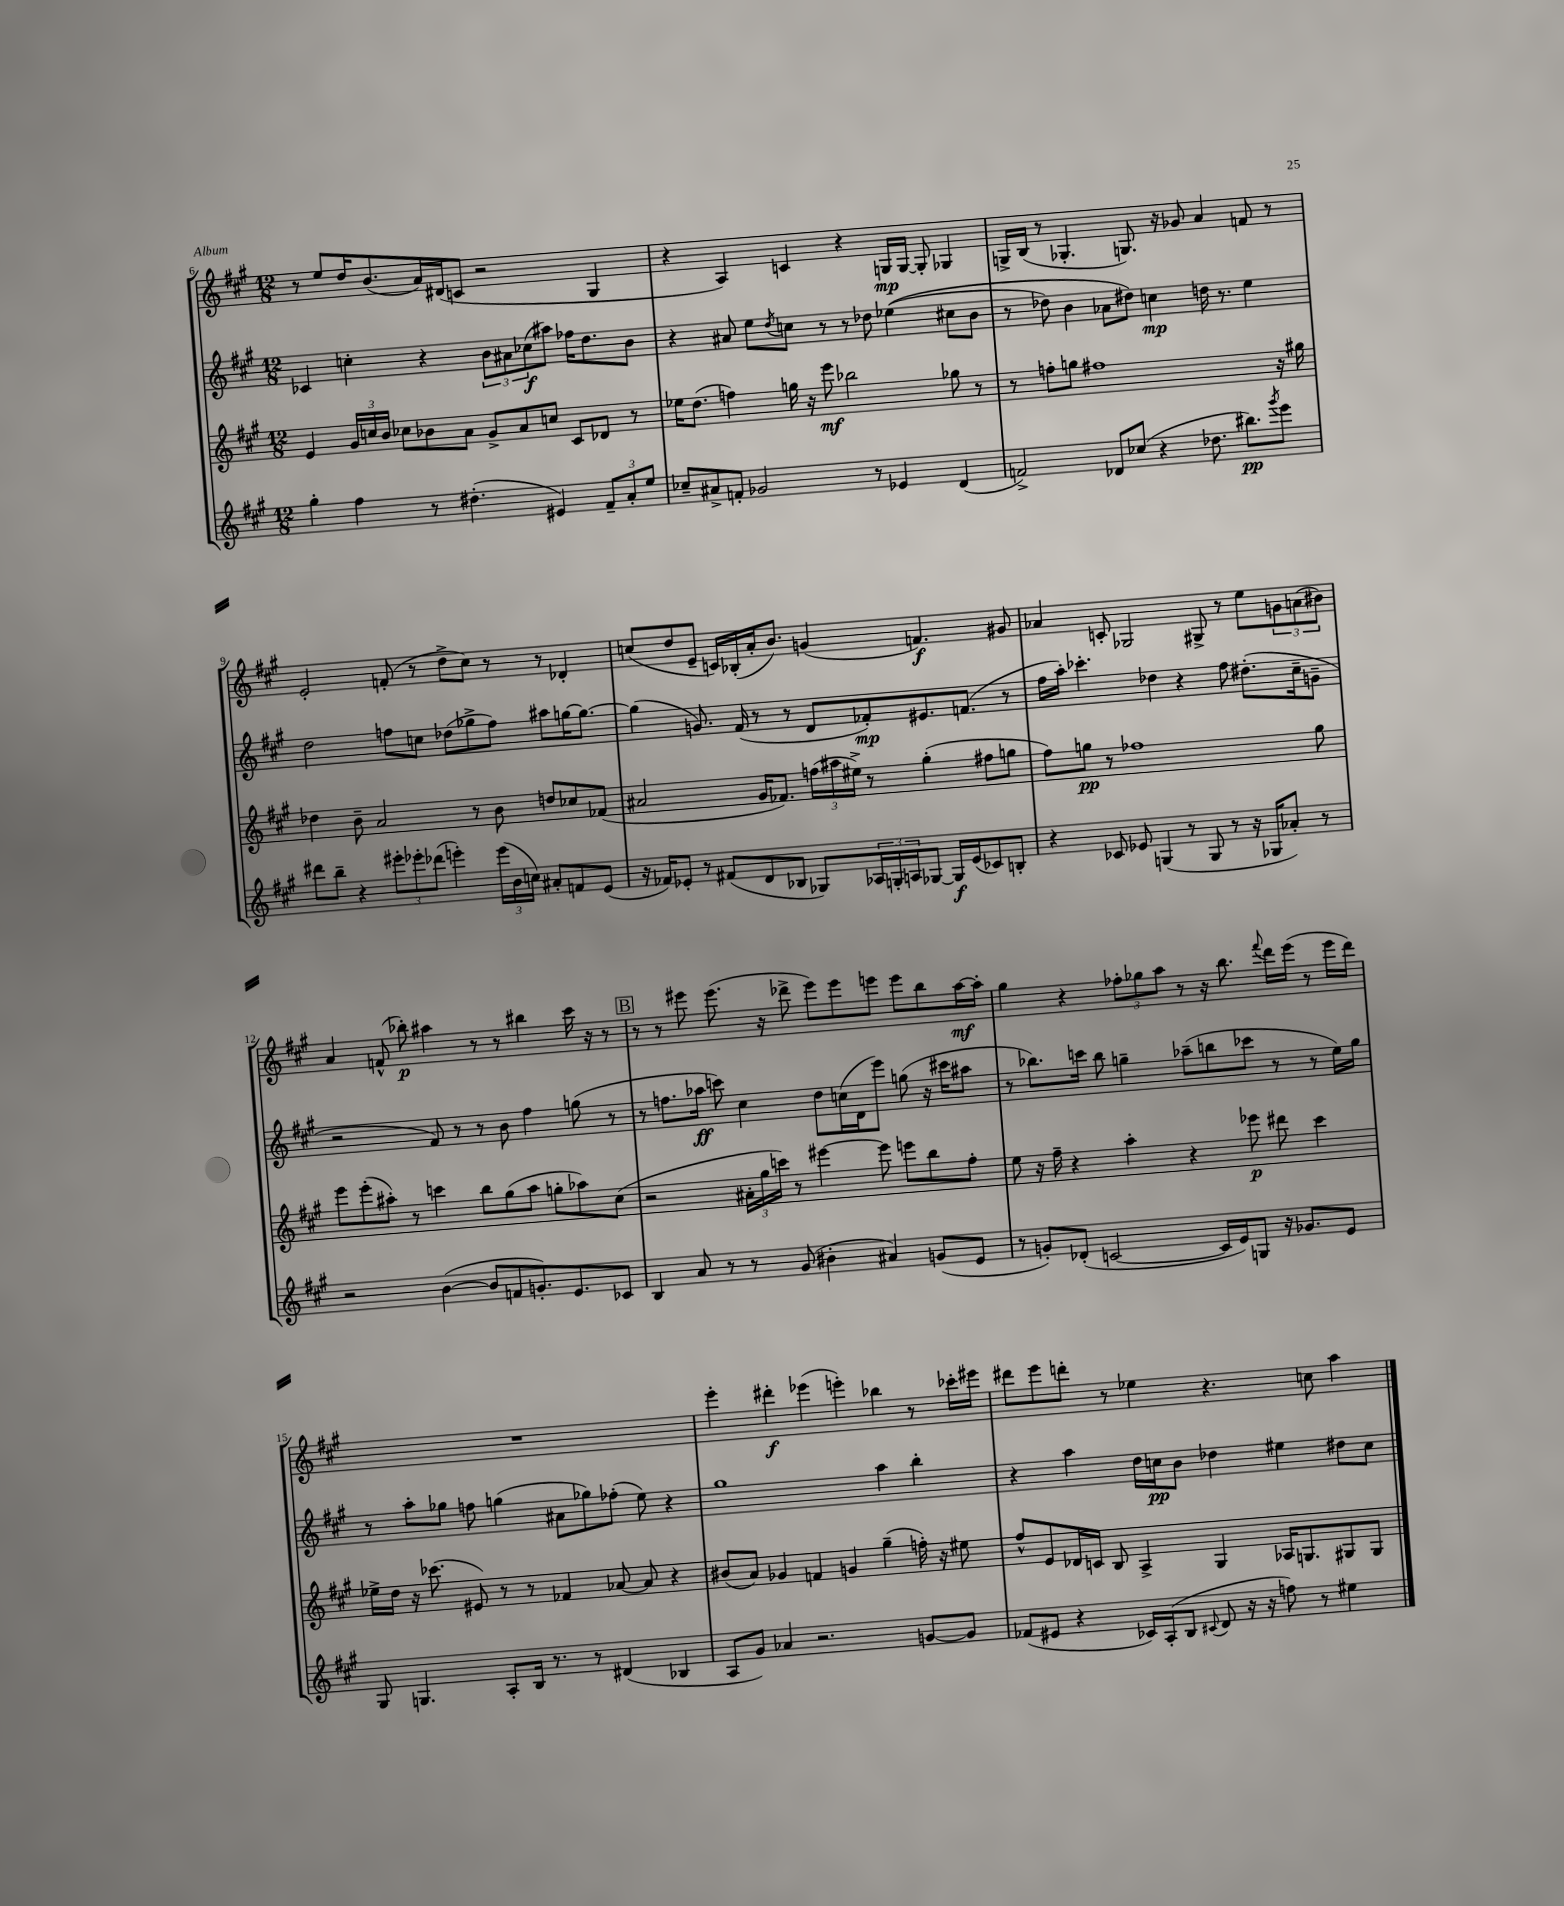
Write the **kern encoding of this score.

**kern	**dynam	**kern	**dynam	**kern	**dynam	**kern	**dynam
*part4	*part4	*part3	*part3	*part2	*part2	*part1	*part1
*staff4	*staff4	*staff3	*staff3	*staff2	*staff2	*staff1	*staff1
*clefG2	*	*clefG2	*	*clefG2	*	*clefG2	*
*k[f#c#g#]	*	*k[f#c#g#]	*	*k[f#c#g#]	*	*k[f#c#g#]	*
*M12/8	*	*M12/8	*	*M12/8	*	*M12/8	*
=6	=6	=6	=6	=6	=6	=6	=6
4gg#'\	.	4e/	.	4c-X/	.	8r	.
.	.	.	.	.	.	8ee/L	.
4ff#\	.	24g#/LL	.	4ccn'\	.	16dd/K	.
.	.	24ccn/	.	.	.	.	.
.	.	.	.	.	.	(8.b/	.
.	.	24b/JJ	.	.	.	.	.
.	.	8cc-X\L	.	.	.	.	.
8r	.	8b-X\	.	4r	.	16a/L)	.
.	.	.	.	.	.	(16d#X/J	.
(4.dd#X'\	.	8a\J	.	.	.	8cn/J	.
.	.	8g#^/L	.	12b\L	.	2r	.
.	.	.	.	12a#X\	.	.	.
.	.	8a/	.	.	.	.	.
.	.	.	.	(12cc-X\	f	.	.
4e#X/)	.	8ccn/J	.	8aa#X\J)	.	.	.
.	.	8c#/L	.	16ff-X\KL	.	.	.
.	.	.	.	8.dd\	.	.	.
12f#~/L	.	8d-X/J	.	.	.	4G#/	.
12a'/	.	.	.	.	.	.	.
.	.	8r	.	8b\J	.	.	.
12ee/J	.	.	.	.	.	.	.
=7	=7	=7	=7	=7	=7	=7	=7
8cc-X~/L	.	16ee-X\KL	.	4r	.	4r	.
.	.	(8.dd\J	.	.	.	.	.
8a#X^/	.	.	.	.	.	.	.
8fn'/J	.	4ffn\)	.	8a#X/	.	4A/)	.
2g-X/	.	.	.	8ee\L	.	.	.
.	.	.	.	8qdd/	.	.	.
.	.	16ggn\	.	8ccn\J	.	4cn/	.
.	.	16r	.	.	.	.	.
.	.	8eee\	mf	8r	.	.	.
.	.	2bb-X\	.	8r	.	4r	.
8r	.	.	.	8dd-X\	.	.	.
4e-X/	.	.	.	((4ee-X\	.	16Gn/LL	mp
.	.	.	.	.	.	[16G/JJ	.
.	.	.	.	.	.	8G'/]	.
(4d/	.	8gg-X\	.	8cc#X\L	.	4G-X/	.
.	.	8r	.	8b\J	.	.	.
=8	=8	=8	=8	=8	=8	=8	=8
2fn^/)	.	8r	.	8r	.	16Gn^/LL	.
.	.	.	.	.	.	(16B/JJ	.
.	.	8ffn'\L	.	8dd-X\)	.	8r	.
.	.	8ggn\J	.	4b\	.	4.G-X'/	.
.	.	1ff#X	.	.	.	.	.
8d-X/L	.	.	.	8a-X\L	.	.	.
(8cc-X/J	.	.	.	8dd#X\J)	.	8.Gn/)	.
4r	.	.	.	4ccn\	mp	.	.
.	.	.	.	.	.	16r	.
.	.	.	.	.	.	8g-X/	.
8.dd-X\	.	.	.	16ddn\	.	4a/	.
.	.	.	.	8.r	.	.	.
8.bb#X\L)	pp	.	.	.	.	.	.
.	.	.	.	4ee\	.	8fn/	.
8qggg#/	.	.	.	.	.	.	.
8eee\J	.	16r	.	.	.	8r	.
.	.	16gg#X\	.	.	.	.	.
!!LO:LB:g=z
=9	=9	=9	=9	=9	=9	=9	=9
8ddd#X\L	.	4dd-X\	.	2dd\	.	2e'/	.
8bb~\J	.	.	.	.	.	.	.
4r	.	8b~\	.	.	.	.	.
.	.	2a/	.	.	.	.	.
12eee#X'\L	.	.	.	8ffn\L	.	(8fn'/	.
12eee-X'\	.	.	.	.	.	.	.
.	.	.	.	8ccn\J	.	8r	.
(12ddd-X\J	.	.	.	.	.	.	.
4eeen'\)	.	.	.	(8dd-X\L	.	8dd^\L	.
.	.	8r	.	8gg-X^\	.	8cc#\J)	.
(24eee\LL	.	8b\	.	8ff\J)	.	8r	.
24b\	.	.	.	.	.	.	.
24ccn\JJ)	.	.	.	.	.	.	.
8a#X'/L	.	8ddn/L	.	8aa#X\L	.	8r	.
8fn/	.	8cc-X/	.	[16ggn\K	.	4d-X'/	.
.	.	.	.	8.gg\J_	.	.	.
(8e/J	.	(8f-X/J	.	.	.	.	.
=10	=10	=10	=10	=10	=10	=10	=10
16r	.	2a#X/	.	(4gg\]	.	(8ccn/L	.
16f-X/KL)	.	.	.	.	.	.	.
8e-X'/J	.	.	.	.	.	8dd/	.
8r	.	.	.	8.gn/)	.	8e~/J	.
(8f#X/L	.	.	.	.	.	16cn/LL)	.
.	.	.	.	(16f#/	.	(16B-X'/	.
8d/	.	16g#/KL	.	8r	.	16a'/J	.
.	.	8.f-X/J)	.	.	.	8.b/J)	.
8B-X/J	.	.	.	8r	.	.	.
8G-X/L)	.	(24ffn\LL	.	8d/L	.	(4gn/	.
.	.	24aa#X\	.	.	.	.	.
.	.	24ee#X^\JJ)	.	.	.	.	.
24A-X/L	.	8r	.	8f-X'/)	mp	.	.
24Gn'/	.	.	.	.	.	.	.
24An/J	.	.	.	.	.	.	.
[8G-X/J	.	(4gg#'\	.	8.e#X/	.	4.fn/)	f
16G-/LL]	f	.	.	.	.	.	.
(16e-/J	.	.	.	(8.fn/J	.	.	.
8c-X/)	.	8ff#X\L	.	.	.	.	.
8Bn'/J	.	8ggn\J	.	8r	.	8g#X/	.
=11	=11	=11	=11	=11	=11	=11	=11
4r	.	8ff#\L)	.	16ff#\LL	.	4a-X/	.
.	.	.	.	16aa'\JJ)	.	.	.
.	.	8ggn\J	pp	4.ccc-X'\	.	.	.
8c-X/	.	8r	.	.	.	8cn'/	.
8e-X/	.	1ff-X	.	.	.	2G-X/	.
(4Gn/	.	.	.	4dd-X\	.	.	.
8r	.	.	.	4r	.	.	.
8G/	.	.	.	.	.	8G#X^/	.
8r	.	.	.	8ff#\	.	8r	.
16r	.	.	.	(8.dd#X'\L	.	8ee\L	.
16G-X/KL	.	.	.	.	.	.	.
8a-X'/J)	.	.	.	.	.	12gn\	.
.	.	.	.	16cc#~\k	.	.	.
.	.	.	.	.	.	(12an\	.
8r	.	8gg\	.	8gn~\J	.	.	.
.	.	.	.	.	.	12b#X\J)	.
!!LO:LB:g=z
=12	=12	=12	=12	=12	=12	=12	=12
2r	.	8eee\L	.	2r	.	4a/	.
.	.	(8eee'\	.	.	.	.	.
.	.	8aa#X'\J)	.	.	.	(8fn^^/	.
.	.	8r	.	.	.	8bb-X'\)	p
([4b\	.	4cccn\	.	8f#/)	.	4aa#X\	.
.	.	.	.	8r	.	.	.
8b/L]	.	8bb\L	.	8r	.	8r	.
8fn/	.	(8gg#\	.	8b\	.	8r	.
8.gn'/)	.	8aa#\J	.	4ff#\	.	4bb#X\	.
.	.	8ggn'\L	.	.	.	.	.
8.e/	.	.	.	.	.	.	.
.	.	8aa-X\)	.	(8ggn\	.	16ccc#\	.
.	.	.	.	.	.	16r	.
8c-X/J	.	(8cc#\J	.	8r	.	8r	.
!!LO:REH:place=s1:t=B
=13	=13	=13	=13	=13	=13	=13	=13
4B/	.	2r	.	8r	.	8r	.
.	.	.	.	8.ffn\L	.	8r	.
8a/	.	.	.	.	.	8eee#X\	.
.	.	.	.	16aa-X\Jk	ff	.	.
8r	.	.	.	8cccn\)	.	(8.eee#\	.
8r	.	24a#X'\LL	.	4cc#\	.	.	.
.	.	24gg#\	.	.	.	.	.
.	.	.	.	.	.	16r	.
.	.	24cccn\JJ)	.	.	.	.	.
(8g#/	.	8r	.	.	.	8ddd-X^\	.
4b#X'\	.	[4eee#X\	.	8dd\L	.	8eee#\L)	.
.	.	.	.	(16ccn\L	.	8eee#\	.
.	.	.	.	16d\J	.	.	.
4a#X/)	.	8eee#\]	.	8eee\J)	.	8eeen\J	.
.	.	8eeen\L	.	(8ggn\	.	8eee\L	.
(8gn/L	.	8bb\	.	16r	.	8bb\	.
.	.	.	.	16ccc#X\KL	.	.	.
8e/J	.	8ff#'\J	.	8aa#X\J	.	[16aa\L	mf
.	.	.	.	.	.	16aa'\JJ]	.
=14	=14	=14	=14	=14	=14	=14	=14
8r	.	8ee\	.	8r	.	4gg#\	.
8gn'/L)	.	16r	.	8.bb-X\L)	.	.	.
.	.	16ff#~\	.	.	.	.	.
(8d-X'/J	.	4r	.	.	.	4r	.
.	.	.	.	16cccn\Jk	.	.	.
[2cn/	.	.	.	8bb-\	.	.	.
.	.	4aa'\	.	4ggn~\	.	12ff-X'\L	.
.	.	.	.	.	.	12gg-X\	.
.	.	.	.	.	.	12aa\J	.
.	.	4r	.	(8aa-X~\L	.	8r	.
16c/LL]	.	.	.	8bbn\	.	16r	.
16e/J)	.	.	.	.	.	8.bb\	.
8Gn/J	.	8eee-X\	p	8ccc-X\J	.	.	.
.	.	.	.	.	.	8qqfff#/	.
16r	.	8ddd#X\	.	8r	.	16ddd\LL	.
8.g-X/L	.	.	.	.	.	(16eee\JJ	.
.	.	4ccc#\	.	8r	.	8r	.
8e/J	.	.	.	16ee\LL)	.	16eee\LL	.
.	.	.	.	16gg\JJ	.	16ddd\JJ)	.
!!LO:LB:g=z
=15	=15	=15	=15	=15	=15	=15	=15
8G#/	.	16ee-X^\LL	.	8r	.	1.r	.
.	.	16dd\JJ	.	.	.	.	.
4.Gn/	.	16r	.	8aa'\L	.	.	.
.	.	(8.ccc-X\	.	.	.	.	.
.	.	.	.	8gg-X\J	.	.	.
.	.	8e#X/)	.	8ffn\	.	.	.
8A'/L	.	8r	.	(4ggn\	.	.	.
16B/Jk	.	8r	.	.	.	.	.
8.r	.	.	.	.	.	.	.
.	.	4f-X/	.	8a#X\L	.	.	.
8r	.	.	.	8gg-X\)	.	.	.
(4d#X/	.	[8a-X/	.	(8ff-X'\J	.	.	.
.	.	8a-/]	.	8ee\)	.	.	.
4B-X/	.	4r	.	4r	.	.	.
=16	=16	=16	=16	=16	=16	=16	=16
8A/L	.	(8b#X/L	.	1gg#	.	4eee'\	.
8g#/J)	.	8a/J)	.	.	.	.	.
4a-X/	.	4g-X/	.	.	.	4ddd#X'\	f
2.r	.	4fn/	.	.	.	(4eee-X\	.
.	.	4gn/	.	.	.	4eeen'\)	.
.	.	(4gg#~\	.	4aa\	.	4bb-X\	.
[8gn/L	.	16ffn'\)	.	4bb'\	.	8r	.
.	.	16r	.	.	.	.	.
8g/J]	.	8ee#X\	.	.	.	16ccc-X'\LL	.
.	.	.	.	.	.	16eee#X\JJ	.
=17	=17	=17	=17	=17	=17	=17	=17
(8f-X/L	.	8ff#^^/L	.	4r	.	8ddd#X\L	.
8e#X/J	.	8e/	.	.	.	8eee\	.
4r	.	16d-X/L	.	4aa\	.	8dddn'\J	.
.	.	16cn/JJ	.	.	.	.	.
.	.	8B/	.	.	.	8r	.
16c-X/LL)	.	4A^/	.	16dd\LL	.	4ee-X\	.
(16A'/J	.	.	.	16ccn\J	pp	.	.
8B/J	.	.	.	8b\J	.	.	.
8qqc#X/	.	.	.	.	.	.	.
8d/	.	4G#/	.	4dd-X\	.	4.r	.
16r	.	.	.	.	.	.	.
16r	.	.	.	.	.	.	.
8ffn\)	.	16A-X/KL	.	4ee#X\	.	.	.
.	.	8.Gn/	.	.	.	.	.
8r	.	.	.	.	.	8ccn\	.
4ee#X\	.	8G#X/	.	8dd#X\L	.	4aa\	.
.	.	8G#/J	.	8cc\J	.	.	.
==	==	==	==	==	==	==	==
*-	*-	*-	*-	*-	*-	*-	*-
